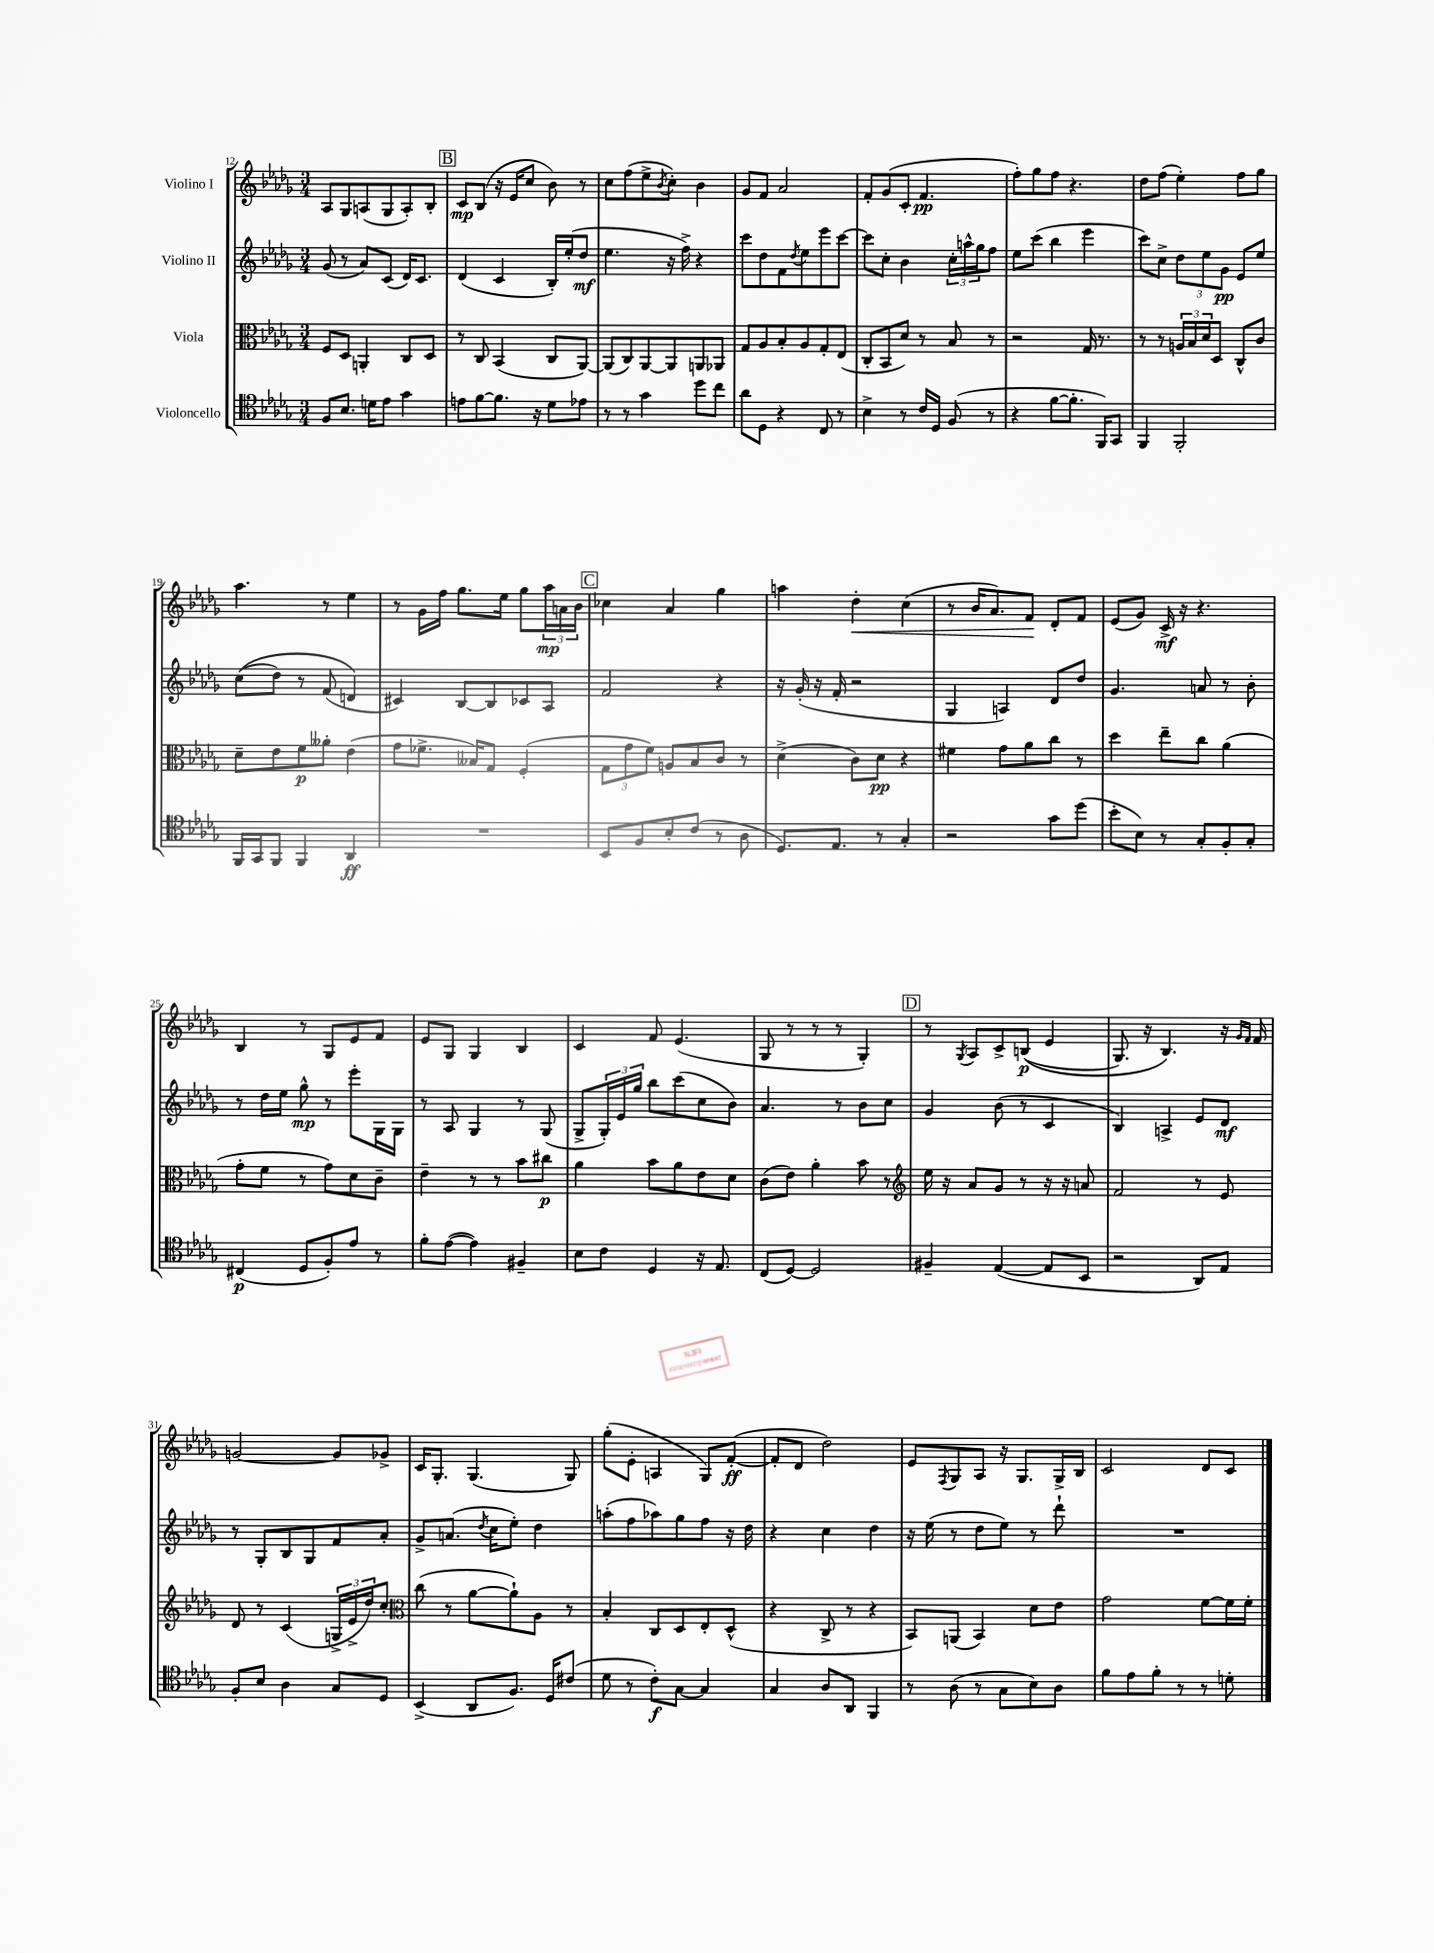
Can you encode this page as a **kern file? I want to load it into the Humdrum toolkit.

**kern	**kern	**kern	**kern
*staff4	*staff3	*staff2	*staff1
*clefC4	*clefC3	*clefG2	*clefG2
*k[b-e-a-d-g-]	*k[b-e-a-d-g-]	*k[b-e-a-d-g-]	*k[b-e-a-d-g-]
*M3/4	*M3/4	*M3/4	*M3/4
8F	8F	(8g-	8A-
8.B-	8D-	8r	8G-
.	4AA'	8a-)	(8A
16d	.	.	.
8e-	.	(8c	8G-
4g-	8C	16d-)	8A')
.	.	8.c	.
.	8D-	.	8B-'
=	=	=	=
8e	8r	(4d-	8c
[8f	8C	.	(8B-
8.f]	(4BB-	4c	16r
.	.	.	16e-
.	.	.	8cc
16r	.	.	.
8d-	8C	16B-')	8b-)
.	.	(16ee-'	.
8e-	[8AA-)	8dd-	8r
=	=	=	=
8r	(8AA-]	4.ee-	8cc
8r	8C)	.	(8ff
4g-	[8AA-	.	8ee-^
.	.	.	8qb-
.	8AA-]	16r	8cc')
.	.	16ff^)	.
8dd-	8AA	4r	4b-
8cc	8AA-	.	.
=	=	=	=
8a-	8G-	8ccc	8g-
8D-	8A-	8dd-	8f
4r	8B-'	8f	2a-
.	.	8qdd-	.
.	8A-	8ee-	.
8C	8G-'	8eee-	.
8r	(8E-	[8ccc	.
=	=	=	=
4B-^	8C'	8ccc]	8f'
.	8BB-	8cc'	(8g-
8r	8d-)	4b-	8c'
16c	8r	.	4.f
16D-	.	.	.
(8F	8B-	24cc'	.
.	.	24aa^^	.
.	.	24gg-	.
8r	8r	8ff	.
=	=	=	=
4r	2r	8ee-	8ff')
.	.	(8ccc	8gg-
[8f	.	4bb-	8ff
8.f']	.	.	4.r
.	16G-	4eee-	.
16FF)	8.r	.	.
8GG-	.	.	.
=	=	=	=
4FF	8r	8ccc)	8dd-
.	8r	8cc^	(8ff
2FF'	24A	12dd-	4ee-')
.	24B-	.	.
.	24d-	12ee-	.
.	8D-	.	.
.	.	12g-	.
.	8C^^	8e-	8ff
.	8c	8ee-	8gg-
=	=	=	=
16FF	8d-~	&((8cc	4.aa-
16GG-	.	.	.
8FF	8e-	8dd-)	.
4FF	8f	8r	.
.	8a--'	(8f	8r
4AA-	(4e-	4d&)	4ee-
=	=	=	=
2.r	8g-	4c#)	8r
.	8.f-^	.	16g-
.	.	.	16ff
.	.	[8B-	8.gg-
.	16B--)	.	.
.	8G-	8B-]	.
.	.	.	16ee-
.	(4F'	8c-	8gg-
.	.	8A-	24aa-
.	.	.	24a
.	.	.	24b-
=	=	=	=
8BB-	12G-	2f	4cc-
.	12g-	.	.
8F	.	.	.
.	12f)	.	.
8B-'	8A	.	4a-
(8c	8B-	.	.
8r	8c	4r	4gg-
8A-	8r	.	.
=	=	=	=
8.D-)	(4d-^	16r	4aa
.	.	(16g-'	.
.	.	16r	.
8.E-	.	16f'	.
.	8c)	2r	4dd-'
8r	8d-	.	.
4G-'	4r	.	(4cc
=	=	=	=
2r	4f#	4G-	8r
.	.	.	16b-
.	.	.	8.a-)
.	8g-	4A)	.
.	8a-	.	8f
8g-	8cc	8d-	8d-'
(8dd-	8r	8dd-	8f
=	=	=	=
8b-'	4dd-	4.g-	(8e-
8B-)	.	.	8g-)
8r	8ee-~	.	16c^
.	.	.	16r
8G-'	8cc	8a	4.r
8F'	(4a-	8r	.
8G-'	.	8b-'	.
=	=	=	=
(4C#	8g-'	8r	4B-
.	8f	16dd-	.
.	.	16ee-	.
8D-	8r	8gg-^^	8r
8F')	8g-)	8r	8G-
8e-	8d-	8eee-'	8e-
8r	8c~	16G-	8f
.	.	16G-	.
=	=	=	=
8f'	4e-~	8r	8e-
([8e-	.	8A-	8G-
4e-])	8r	4G-	4G-
.	8r	.	.
4F#~	8b-	8r	4B-
.	8cc#	(8G-	.
=	=	=	=
8B-	4a-	8G-^	4c
8c	.	24G-')	.
.	.	24e-	.
.	.	24gg-	.
4D-	8b-	8bb-	8f
.	8a-	(8ccc	(4.e-
16r	8e-	8cc	.
8.E-	.	.	.
.	8d-	8b-)	.
=	=	=	=
(8C	(8c	4.a-	8G-
[8D-)	8e-)	.	8r
2D-]	4a-'	.	8r
.	.	8r	8r
.	8b-	8b-	4G-')
.	8r	8cc	.
=	=	=	=
*	*clefG2	*	*
4F#~	16ee-	4g-	8r
.	16r	.	.
.	.	.	8qG-
.	8a-	.	8A-
([4E-	8g-	(8b-	8c^
.	8r	8r	&((8B
8E-]	16r	4c	4e-
.	16r	.	.
8BB-	8a	.	.
=	=	=	=
2r	2f	4B-)	8.G-)
.	.	.	16r
.	.	4A^	4.B-&)
8AA-)	8r	8e-	.
8E-	8e-	8d-	16r
.	.	.	16qqg-
.	.	.	16qqf
.	.	.	16f
=	=	=	=
8F'	8d-	8r	[2g
8B-	8r	8G-'	.
4A-	(4c	8B-	.
.	.	8G-	.
8G-	24G^	8f	8g]
.	24e-^	.	.
.	24dd-)	.	.
8D-	8cc'	8a-'	8g-^
=	=	=	=
*	*clefC3	*	*
(4BB-^	(8cc	8g-^	16c
.	.	.	8.G-'
.	8r	(8.a	.
8AA-	[8a-	.	(4.G-
.	.	8qdd-	.
.	.	16cc	.
8.F)	8a-`])	8ee-')	.
.	8A-	4dd-	.
16D-	.	.	.
(8c#	8r	.	8G-)
=	=	=	=
8d-	4B-'	(8aa'	(8gg-'
8r	.	8ff	8e-'
8c')	8C	8aa-)	4A
[8G-	8D-	8gg-	.
4G-]	8E-'	8ff	8G-)
.	(8D-^^	16r	([8f'
.	.	16dd-	.
=	=	=	=
4G-	4r	4r	8f']
.	.	.	8d-
8A-	8C^	4cc	2dd-)
8AA-	8r	.	.
4FF	4r	4dd-	.
=	=	=	=
8r	8BB-)	16r	8e-
.	.	(16ee-	.
.	.	.	8qF
(8A-	(8AA	8r	8G-
8r	4BB-)	8dd-	8A-
8G-	.	8ee-)	16r
.	.	.	8.G-
8B-)	8d-	8r	.
8A-	8e-	8ddd-`	16G-^
.	.	.	16B-
=	=	=	=
8f	2g-	2.r	2c
8e-	.	.	.
8f'	.	.	.
8r	.	.	.
8r	[8f	.	8d-
8d'	16f]	.	8c
.	16f'	.	.
==	==	==	==
*-	*-	*-	*-
